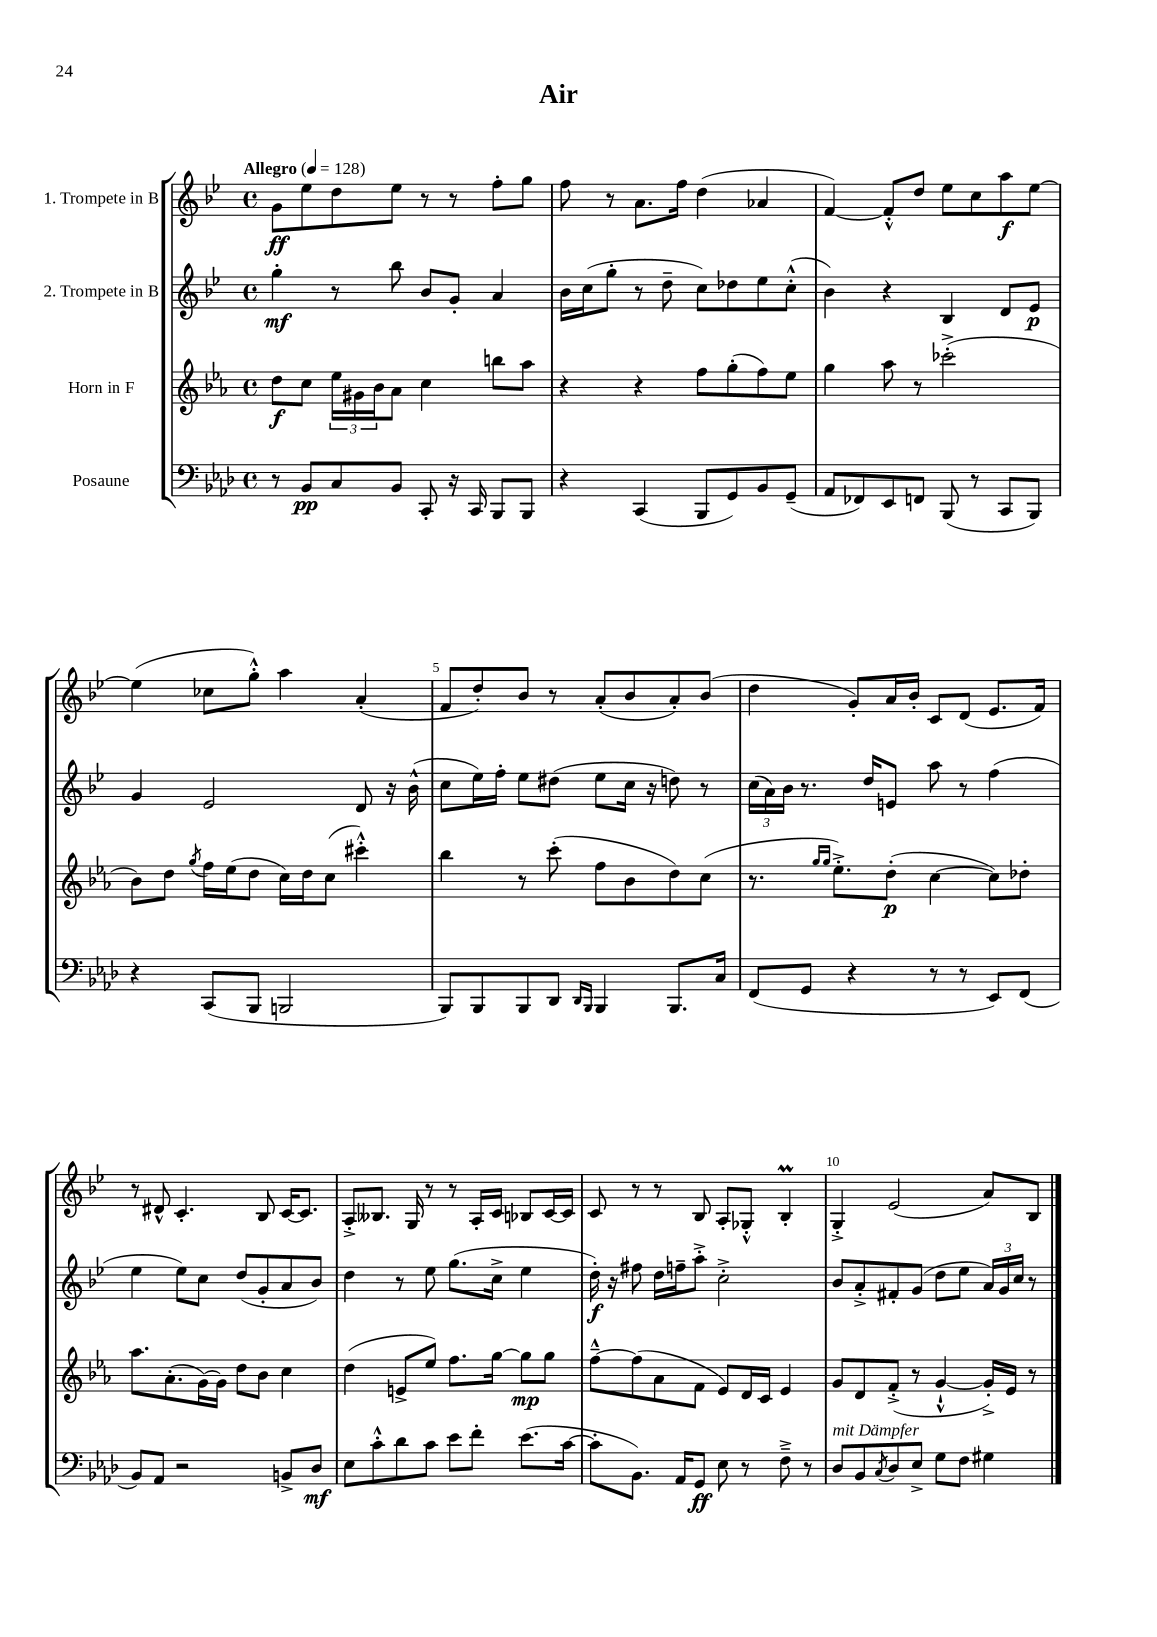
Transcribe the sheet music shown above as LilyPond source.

\header { title = "Air" }
<<
\new StaffGroup <<
\new Staff = "s0" \with { instrumentName = "1. Trompete in B" } {
    \clef treble \key bes \major \defaultTimeSignature \time 4/4 \tempo "Allegro" 4 = 128
    g'8\ff ees''8 d''8 ees''8 r8 r8 f''8-. g''8 |
    f''8 r8 a'8. f''16 d''4( aes'4 |
    f'4~) f'8-.-^ d''8 ees''8 c''8 a''8\f ees''8~ |
    ees''4( ces''8 g''8-.-^) a''4 a'4-.( |
    f'8 d''8-.) bes'8 r8 a'8-.( bes'8 a'8-.) bes'8( |
    d''4 g'8-.) a'16 bes'16-. c'8 d'8( ees'8. f'16) |
    r8 dis'8-^ c'4.-. bes8 c'16~ c'8. |
    a8-.-> beses8. g16 r8 r8 a16-. c'16 bes8 c'16~ c'16 |
    c'8 r8 r8 bes8 a8-. ges8-.-^ bes4-.\prall |
    g4-.-> ees'2( a'8) bes8 \bar "|." |
}
\new Staff = "s1" \with { instrumentName = "2. Trompete in B" } {
    \clef treble \key bes \major \defaultTimeSignature \time 4/4
    g''4-.\mf r8 bes''8 bes'8 g'8-. a'4 |
    bes'16 c''16( g''8-. r8 d''8-- c''8) des''8 ees''8 c''8-.-^( |
    bes'4) r4 bes4 d'8 ees'8\p |
    g'4 ees'2 d'8 r16 bes'16-^( |
    c''8 ees''16) f''16-. ees''8 dis''8( ees''8 c''16 r16 d''8) r8 |
    \tuplet 3/2 { c''16( a'16) bes'16 } r8. d''16 e'8 a''8 r8 f''4( |
    ees''4 ees''8) c''8 d''8( g'8-. a'8 bes'8) |
    d''4 r8 ees''8 g''8.( c''16-> ees''4 |
    d''16-.\f) r16 fis''8 d''16 f''16-- a''8-.-> c''2-.-> |
    bes'8 a'8-.-> fis'8-. g'8( d''8 ees''8 \tuplet 3/2 { a'16) g'16 c''16 } r8 \bar "|." |
}
\new Staff = "s2" \with { instrumentName = "Horn in F" } {
    \clef treble \key ees \major \defaultTimeSignature \time 4/4
    d''8\f c''8 \tuplet 3/2 { ees''16 gis'16 bes'16 } aes'8 c''4 b''8 aes''8 |
    r4 r4 f''8 g''8-.( f''8) ees''8 |
    g''4 aes''8 r8 ces'''2-.->( |
    bes'8) d''8 \acciaccatura { g''8 } f''16 ees''16( d''8 c''16) d''16 c''8( cis'''4-.-^) |
    bes''4 r8 c'''8-.( f''8 bes'8 d''8) c''8( |
    r8. \grace { g''16 g''16 } ees''8.-.->) d''8-.\p( c''4~ c''8) des''8-. |
    aes''8. aes'8.-.( g'16~) g'16 d''8 bes'8 c''4 |
    d''4( e'8-> ees''8) f''8. g''16~ g''8\mp g''8 |
    f''8~---^ f''8( aes'8 f'8 ees'8) d'16 c'16 ees'4 |
    g'8 d'8 f'8-.->( r8 g'4~-!-^ g'16-.->) ees'16 r8 \bar "|." |
}
\new Staff = "s3" \with { instrumentName = "Posaune" } {
    \clef bass \key aes \major \defaultTimeSignature \time 4/4
    r8 bes,8\pp c8 bes,8 c,8-. r16 c,16 bes,,8 bes,,8 |
    r4 c,4( bes,,8 g,8) bes,8 g,8--( |
    aes,8 fes,8) ees,8 f,8 bes,,8( r8 c,8 bes,,8) |
    r4 c,8( bes,,8 b,,2 |
    bes,,8) bes,,8 bes,,8 des,8 \grace { des,16 bes,,16 } bes,,4 bes,,8. c16 |
    f,8( g,8 r4 r8 r8 ees,8) f,8( |
    bes,8) aes,8 r2 b,8-> des8\mf |
    ees8 c'8-.-^ des'8 c'8 ees'8 f'8-. ees'8.( c'16~ |
    c'8-. bes,8.) aes,16 g,8\ff ees8 r8 f8---> r8 |
    des8^\markup { \italic "mit Dämpfer" } bes,8 \acciaccatura { c8 } des8 ees8-> g8 f8 gis4 \bar "|." |
}
>>
>>
\layout { \context { \Score \override BarNumber.break-visibility = ##(#f #t #t) barNumberVisibility = #(every-nth-bar-number-visible 5) } }
